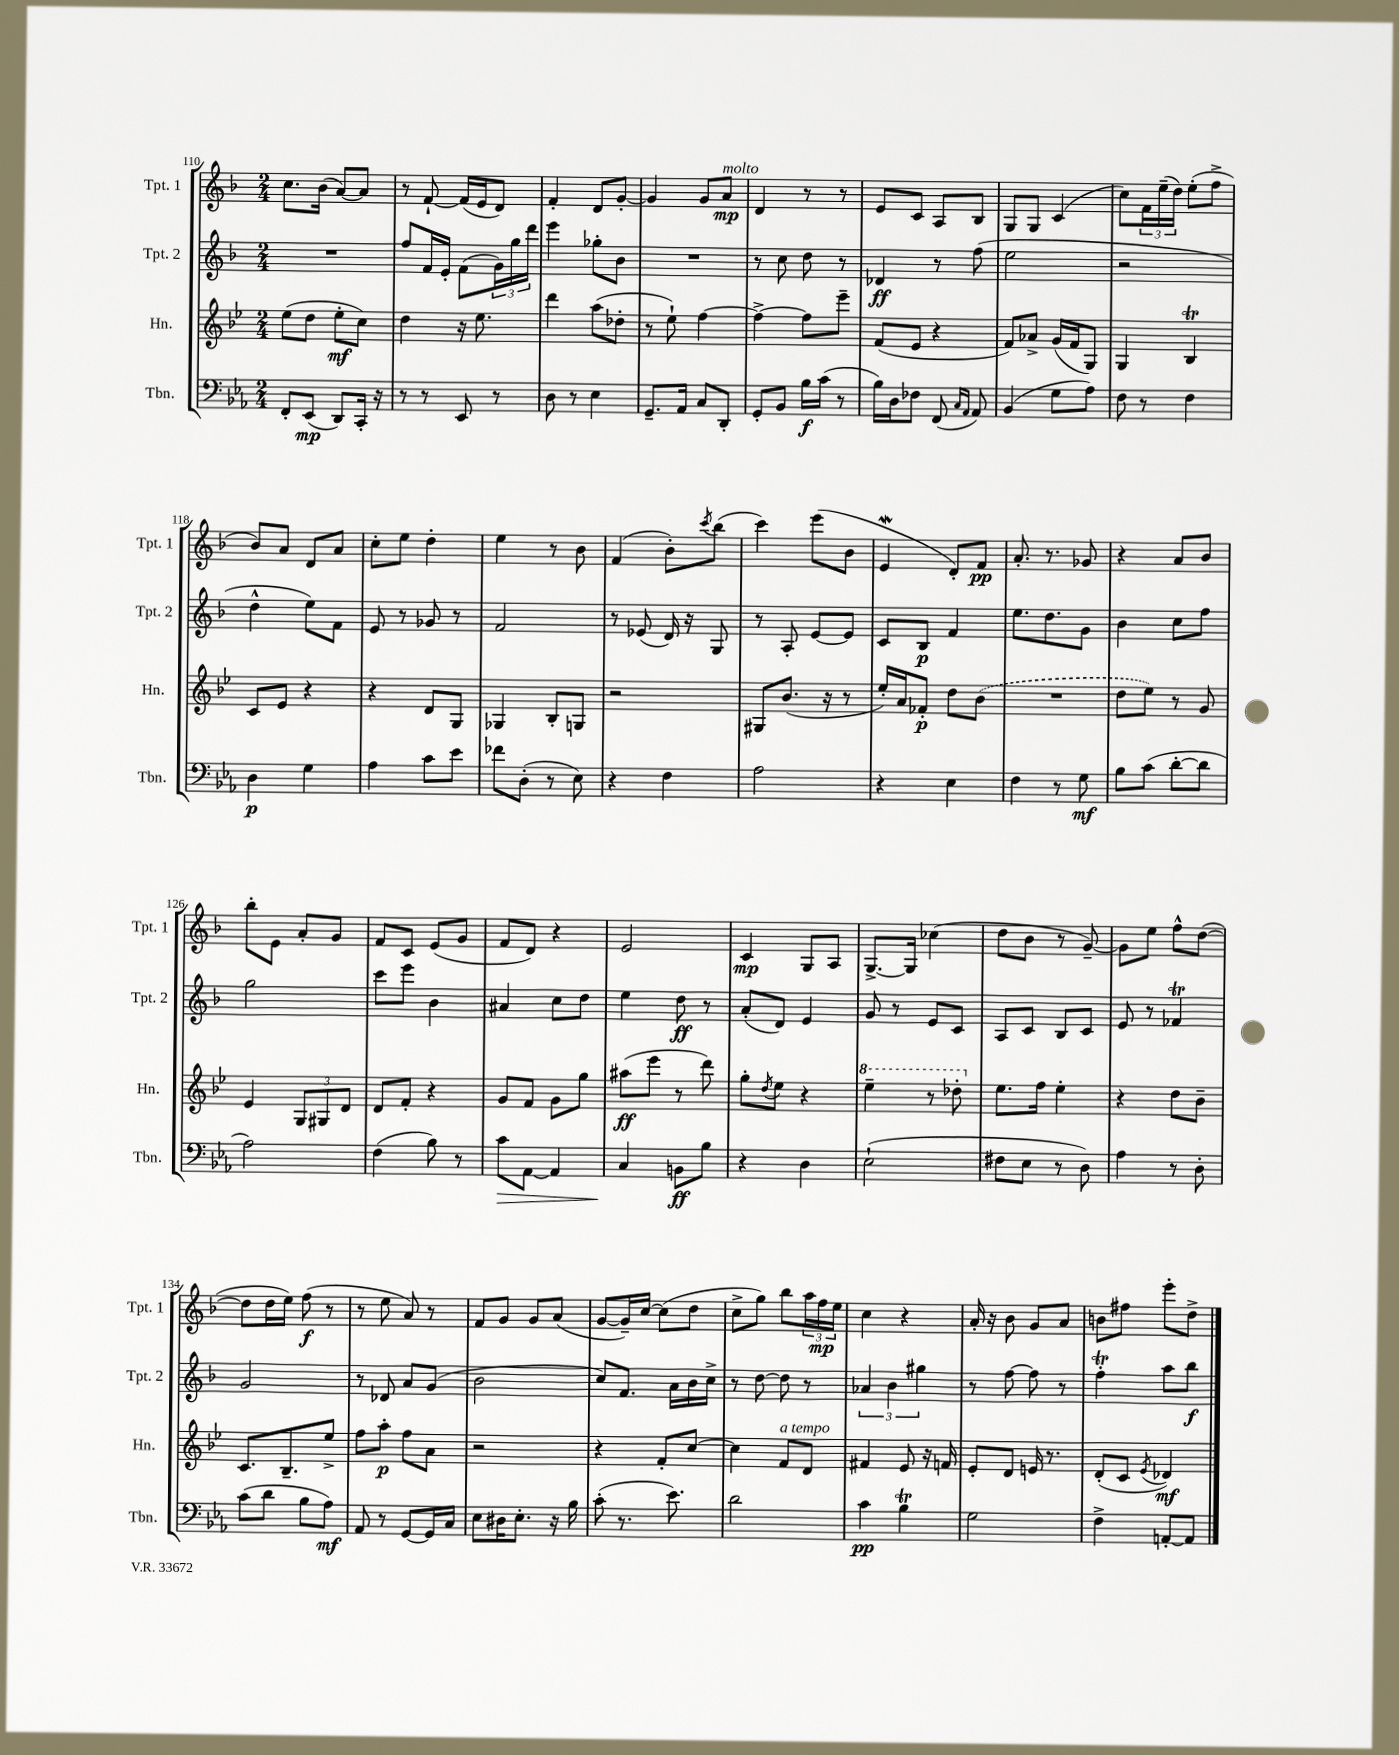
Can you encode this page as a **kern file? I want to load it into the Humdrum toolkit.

**kern	**kern	**kern	**kern
*staff4	*staff3	*staff2	*staff1
*clefF4	*clefG2	*clefG2	*clefG2
*k[b-e-a-]	*k[b-e-]	*k[b-]	*k[b-]
*M2/4	*M2/4	*M2/4	*M2/4
8FF'	(8ee-	2r	8.cc
(8EE-	8dd	.	.
.	.	.	(16b-
8DD)	8ee-'	.	[8a)
16CC'	8cc)	.	8a]
16r	.	.	.
=	=	=	=
8r	4dd	8ff	8r
8r	.	16f	[8f`
.	.	16e'	.
8EE-	16r	(8f	(16f]
.	8.ee-	.	16e
8r	.	24g)	8d)
.	.	24gg	.
.	.	24ddd	.
=	=	=	=
8D	4ddd	4eee	4f'
8r	.	.	.
4E-	(8aa	8gg-'	8d
.	8dd-'	8b-	[8g'
=	=	=	=
8.GG~	8r	2r	4g]
.	8ee-`)	.	.
16AA-	.	.	.
8C	[4ff	.	8g
8DD'	.	.	8a
=	=	=	=
8GG'	4ff^_	8r	4d
8BB-	.	8cc	.
16B-	8ff]	8dd	8r
(16c	.	.	.
8r	8eee-~	8r	8r
=	=	=	=
16B-)	(8f	4d-	8e
16D	.	.	.
8F-	8e-	.	8c
(8FF	4r	8r	8A
16qqC	.	.	.
16qqAA-	.	.	.
8AA-)	.	(8ff	8B-
=	=	=	=
(4BB-	8f)	2ee	8G
.	8a-^	.	8G
8G	(16g	.	(4c
.	16f	.	.
8A-)	8G)	.	.
=	=	=	=
8F	4G	2r	8cc)
8r	.	.	24f
.	.	.	(24ee~
.	.	.	24dd)
4F	4B-	.	(8ee'
.	.	.	8ff^
=	=	=	=
4D	8c	4dd^^	8b-)
.	8e-	.	8a
4G	4r	8ee)	8d
.	.	8f	8a
=	=	=	=
4A-	4r	8e	8cc'
.	.	8r	8ee
8c	8d	8g-	4dd'
8e-	8G	8r	.
=	=	=	=
8f-	4G-	2f	4ee
(8D'	.	.	.
8r	8B-'	.	8r
8E-)	8G	.	8b-
=	=	=	=
4r	2r	8r	(4f
.	.	(8e-	.
4F	.	16d)	8b-')
.	.	16r	.
.	.	.	8qccc
.	.	8G	(8bb-
=	=	=	=
2A-	8G#	8r	4ccc)
.	(8.b-	8A'	.
.	.	[8e	(8eee
.	16r	.	.
.	8r	8e]	8b-
=	=	=	=
4r	16ee-')	8c	4e
.	16a	.	.
.	8f-'	8B-	.
4E-	8dd	4f	8d')
.	(8b-	.	8f
=	=	=	=
4F	2r	8.ee	8.a'
.	.	8.dd	8.r
8r	.	.	.
8G	.	8g	8g-
=	=	=	=
8B-	8dd	4b-	4r
(8c	8ee-)	.	.
[8d'	8r	8cc	8a
8d]	8g	8ff	8b-
=	=	=	=
2A-)	4e-	2gg	8bb-'
.	.	.	8e
.	12G	.	8a'
.	12G#	.	.
.	.	.	8g
.	12d	.	.
=	=	=	=
(4F	8d	8ccc	8f
.	8f'	8eee	8c
8B-)	4r	4b-	(8e
8r	.	.	8g
=	=	=	=
8c	8g	4a#	8f
[8AA-	8f	.	8d)
4AA-]	8g	8cc	4r
.	8gg	8dd	.
=	=	=	=
4C	(8aa#	4ee	2e
.	8eee-	.	.
8BB	8r	8dd	.
8B-	8ddd)	8r	.
=	=	=	=
4r	8gg'	(8a'	4c
.	8qdd	.	.
.	8ee-	8d)	.
4D	4r	4e	8G
.	.	.	8A
=	=	=	=
(2E-`	4eee-~	8g	[8.G^
.	.	8r	.
.	.	.	16G]
.	8r	8e	(4cc-
.	8ddd-'	8c	.
=	=	=	=
8F#	8.ee-	8A	8dd
8E-	.	8c	8b-
.	16ff	.	.
8r	4ee-'	8B-	8r
8D)	.	8c	[8g~)
=	=	=	=
4A-	4r	8e	8g]
.	.	8r	8ee
8r	8dd	4f-	8ff^^
8D'	8b-~	.	([8dd
=	=	=	=
(8c	8.c	2g	8dd]
8d	.	.	16dd
.	8.B-~	.	16ee)
8B-	.	.	(8ff
8A-)	8ee-^	.	8r
=	=	=	=
8AA-	8ff	8r	8r
8r	8aa'	8d-	8ee
[8GG	8ff	8a	8a)
16GG]	8a	(8g	8r
16C	.	.	.
=	=	=	=
8E-	2r	2b-	8f
16D#	.	.	8g
8.E-'	.	.	.
.	.	.	8g
16r	.	.	(8a
16B-	.	.	.
=	=	=	=
(8c'	4r	8cc)	[8g
8.r	.	8.f	16g~])
.	.	.	[16cc
.	8f'	.	(8cc]
8.e-)	.	16a	.
.	[8cc	16b-	8dd
.	.	16cc^	.
=	=	=	=
2d	4cc]	8r	8cc^
.	.	[8dd	8gg)
.	8f	8dd]	8bb-
.	8d	8r	24aa
.	.	.	24ff
.	.	.	24ee
=	=	=	=
4c	4f#	6a-	4cc
.	.	6b-	.
4B-	8e-	.	4r
.	.	6gg#	.
.	16r	.	.
.	16f	.	.
=	=	=	=
2G	8e-'	8r	16a'
.	.	.	16r
.	8d	[8ff	8b-
.	16e	8ff]	8g
.	8.r	.	.
.	.	8r	8a
=	=	=	=
4F^	(8d'	4ff'	8b
.	8c	.	8ff#
.	8qe-	.	.
[8AA'	4d-)	8aa	8eee'
8AA]	.	8bb-	8dd^
==	==	==	==
*-	*-	*-	*-
